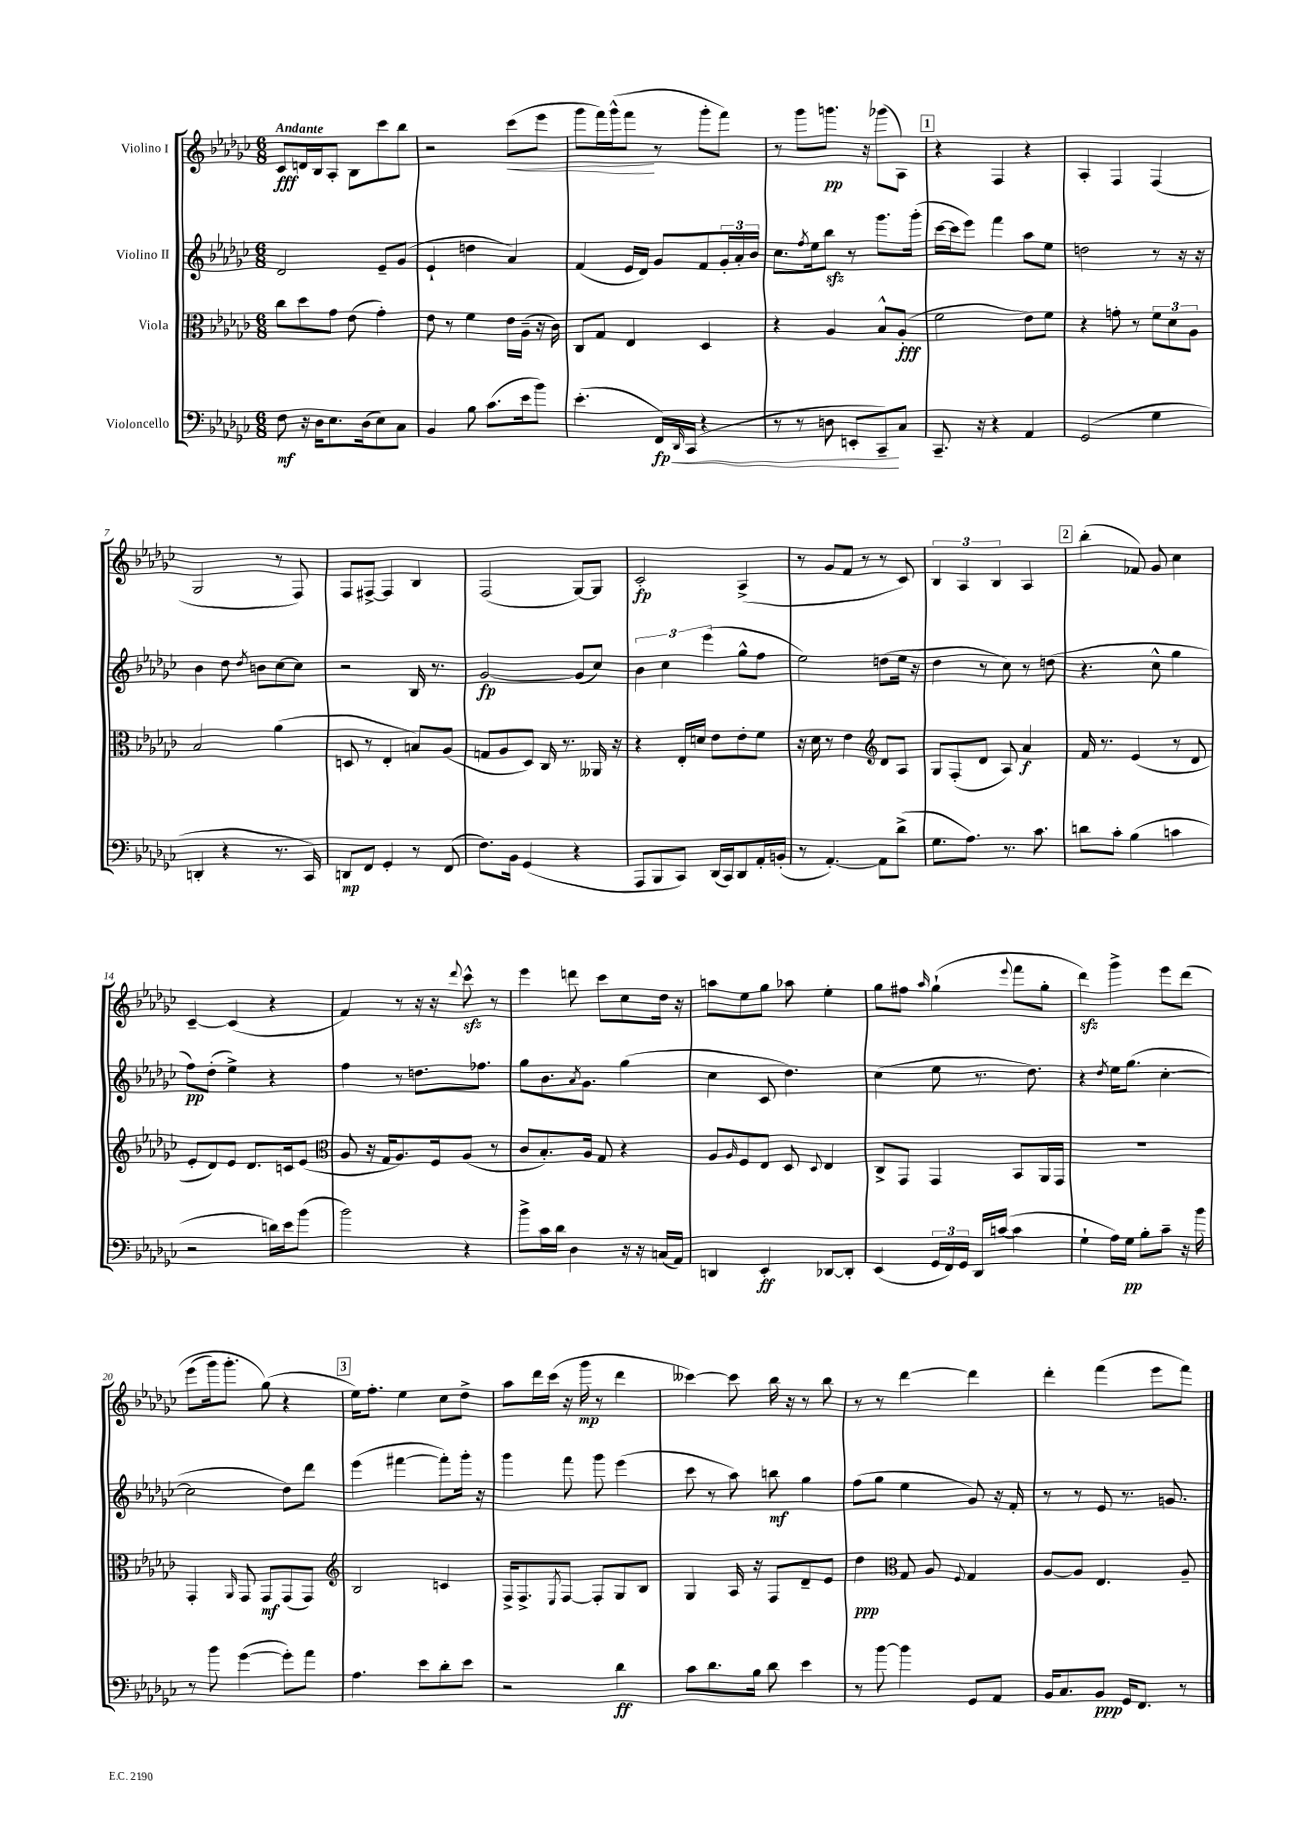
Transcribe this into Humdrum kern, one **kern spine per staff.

**kern	**kern	**kern	**kern
*staff4	*staff3	*staff2	*staff1
*clefF4	*clefC3	*clefG2	*clefG2
*k[b-e-a-d-g-c-]	*k[b-e-a-d-g-c-]	*k[b-e-a-d-g-c-]	*k[b-e-a-d-g-c-]
*M6/8	*M6/8	*M6/8	*M6/8
8F	8cc-	2d-	8c-
16r	8dd-	.	16d
16D-	.	.	16B-
8.E-	8g-	.	8A-'
.	(8e-	.	8B-
(16D-	.	.	.
8E-)	4g-')	8e-~	8ccc-
8C-	.	(8g-	8bb-
=	=	=	=
4BB-	8e-	4e-`	2r
.	8r	.	.
8B-	4f	4dd	.
(8.c-	.	.	.
.	16e-	4a-)	(8ccc-
16e-	(16A-~	.	.
8b-)	16r	.	8eee-
.	16c-)	.	.
=	=	=	=
(4.e-'	8C-	(4f	8ggg-
.	8G-	.	16fff)
.	.	.	(16ggg-^^
.	4E-	16e-	8fff
.	.	16d-)	.
16FF)	.	8g-	8r
16qqDD-	.	.	.
(16CC-	.	.	.
4r	4D-	8f	8ggg-'
.	.	24g-'	8fff)
.	.	24a-'	.
.	.	24b-	.
=	=	=	=
8r	4r	8.cc-	8r
8r	.	.	8ggg-
.	.	8qff	.
.	.	16ee-	.
8D	4A-	8bb-	8.ggg
8EE'	.	8r	.
.	.	.	16r
8CC-~)	8B-^^	8.ggg-	(8ggg-
8C-	(8A-'	.	8A-)
.	.	(16ggg-'	.
=	=	=	=
8.CC-~	2f	[16ccc-	4r
.	.	16ccc-]	.
.	.	8eee-)	.
16r	.	.	.
4r	.	4fff	4F
4AA-	8e-)	8aa-	4r
.	8f	8ee-	.
=	=	=	=
(2GG-	4r	2dd	4A-'
.	8g'	.	4F
.	8r	.	.
4G-	12f	8r	(4F
.	12d-	.	.
.	.	16r	.
.	12A-	.	.
.	.	16r	.
=	=	=	=
4DD'	2B-	4b-	2G-
4r	.	8dd-	.
.	.	8qdd-	.
.	.	8b	.
8.r	(4a-	[8cc-	8r
.	.	8cc-]	8F)
16CC-)	.	.	.
=	=	=	=
8DD	8D	2r	8F
8FF	8r	.	[8F#^
4GG-'	4E-'	.	4F#]
8r	8B)	16B-	4B-
.	.	8.r	.
(8FF	(8A-	.	.
=	=	=	=
8.F)	8G	[2g-	(2F
.	8A-	.	.
16BB-	.	.	.
(4GG-	8D-)	.	.
.	16C-	.	.
.	8.r	.	.
4r	.	(8g-]	[8G-)
.	16AA--	8cc-)	8G-]
.	16r	.	.
=	=	=	=
8AAA-	4r	6b-	2c-'
8BBB-	.	.	.
.	.	6cc-	.
8CC-)	16E-'	.	.
.	16d	.	.
.	.	(6eee-	.
(16DD-	8e-	.	.
16CC-)	.	.	.
8DD-	8e-'	8gg-^^	(4A-^
16AA-'	8f	8ff	.
(16BB'	.	.	.
=	=	=	=
8r	16r	2ee-)	8r
.	16d-	.	.
[4.AA-')	8r	.	8g-
.	4e-	.	8f
.	.	.	8r
*	*clefG2	*	*
8AA-]	8d-	(8dd	8r
(8d-^	8A-	16ee-	8c-)
.	.	16r	.
=	=	=	=
8.G-	8G-	4dd-	6B-
.	(8F'	.	.
.	.	.	6A-
8.A-)	.	.	.
.	8d-	8r	.
.	.	.	6B-
8.r	8A-)	8cc-)	.
.	4a-	8r	4A-
8.c-	.	.	.
.	.	(8dd	.
=	=	=	=
8d	16f	4.r	(4bb-'
.	8.r	.	.
8c-'	.	.	.
(4B-	(4e-	.	8f-)
.	.	8cc-^^	8g-
4c	8r	4gg-	4cc-
.	8d-	.	.
=	=	=	=
2r	8e-'	8ff)	[4c-~
.	8d-)	(8dd-'	.
.	8e-	4ee-^)	(4c-]
.	8.d-	.	.
16d)	.	4r	4r
16e-	16c	.	.
(8b-	(8e-	.	.
=	=	=	=
*	*clefC3	*	*
2b-)	8A-	4ff	4f)
.	16r	.	.
.	16G-	.	.
.	8.A-)	8r	8r
.	.	8.dd	16r
.	16F	.	16r
.	.	.	8qqddd-
4r	(8A-	.	8ccc-^^
.	.	8.ff-	.
.	8r	.	8r
=	=	=	=
8b-^	8c-	8gg-	4eee-
16c-	8.B-')	8.b-	.
16d-	.	.	.
4D-	.	.	8ddd
.	.	8qa-	.
.	16A-	8.g-	.
.	8G-	.	8ccc-
16r	4r	(4gg-	8cc-
16r	.	.	.
(16C	.	.	16dd-
16AA-)	.	.	16r
=	=	=	=
4DD	8A-	4cc-	8aa
.	16qqA-	.	.
.	8F	.	8ee-
4EE-'	8E-	8c-	8gg-
.	8D-	4.dd-)	8aa-
.	8qqD-	.	.
[8DD-	4E-	.	4ee-'
8DD-']	.	.	.
=	=	=	=
(4EE-	8C-^	(4cc-	8gg-
.	8GG-	.	8ff#
.	.	.	16qqaa-
24GG-	4GG-	8ee-	(4gg-`
24FF)	.	.	.
24GG-	.	.	.
16DD-	.	8.r	.
([16c	.	.	.
.	.	.	8qqeee-
4c]	8BB-	.	8fff
.	.	8.dd-)	.
.	16AA-	.	8gg-'
.	16GG-	.	.
=	=	=	=
4G-`	2.r	4r	4ddd-)
.	.	8qdd-	.
16A-)	.	16ee-	4ggg-^
16G-	.	(8.gg-	.
8B-'	.	.	.
8c-~	.	[4cc-'	8eee-
16r	.	.	&(8ddd-
16b-	.	.	.
=	=	=	=
8r	4GG-'	2cc-]	(8eee-
8b-	.	.	16ggg-)
.	.	.	8.ggg-'
.	16qqAA-	.	.
([4g-	8GG-	.	.
.	8GG-	.	(8gg-&)
8g-'])	(8GG-	8dd-)	4r
8a-	8GG-)	8ddd-	.
=	=	=	=
*	*clefG2	*	*
4.A-	2B-	(4eee-	16ee-)
.	.	.	8.ff'
.	.	[4fff#	4ee-
8e-	.	.	.
8d-'	4c	8fff#'])	8cc-
8e-	.	16ggg-'	8dd-^
.	.	16r	.
=	=	=	=
2r	16F^	4ggg-	8aa-
.	8.F^	.	.
.	.	.	16ddd-
.	.	.	(16ccc-
.	8qE-	.	.
.	[8F	8fff	16r
.	.	.	16ggg-
.	8F']	8ggg-	8r
4d-	8G-	(4eee-	4ddd-
.	8B-	.	.
=	=	=	=
8c-	4G-	8ccc-	[4ccc--)
8.d-	.	8r	.
.	16A-	8aa-)	8ccc--]
16B-	16r	.	.
8d-	8F	8bb	16bb-
.	.	.	16r
4e-	8d-~	4gg-	8r
.	8e-	.	8bb-
=	=	=	=
8r	4dd-	(8ff	8r
[8b-	.	8gg-	8r
*	*clefC3	*	*
4b-]	8G-	4ee-	[4ddd-
.	8A-	.	.
.	8qqF	.	.
8GG-	4G-	8g-)	4ddd-]
8AA-	.	16r	.
.	.	16f'	.
=	=	=	=
16BB-	[8A-	8r	4ddd-'
8.C-	.	.	.
.	8A-]	8r	.
8BB-	4.E-	8e-	(4fff
16GG-	.	8.r	.
8.FF	.	.	.
.	.	.	8eee-
.	.	8.g	.
8r	8A-~	.	8fff)
==	==	==	==
*-	*-	*-	*-
